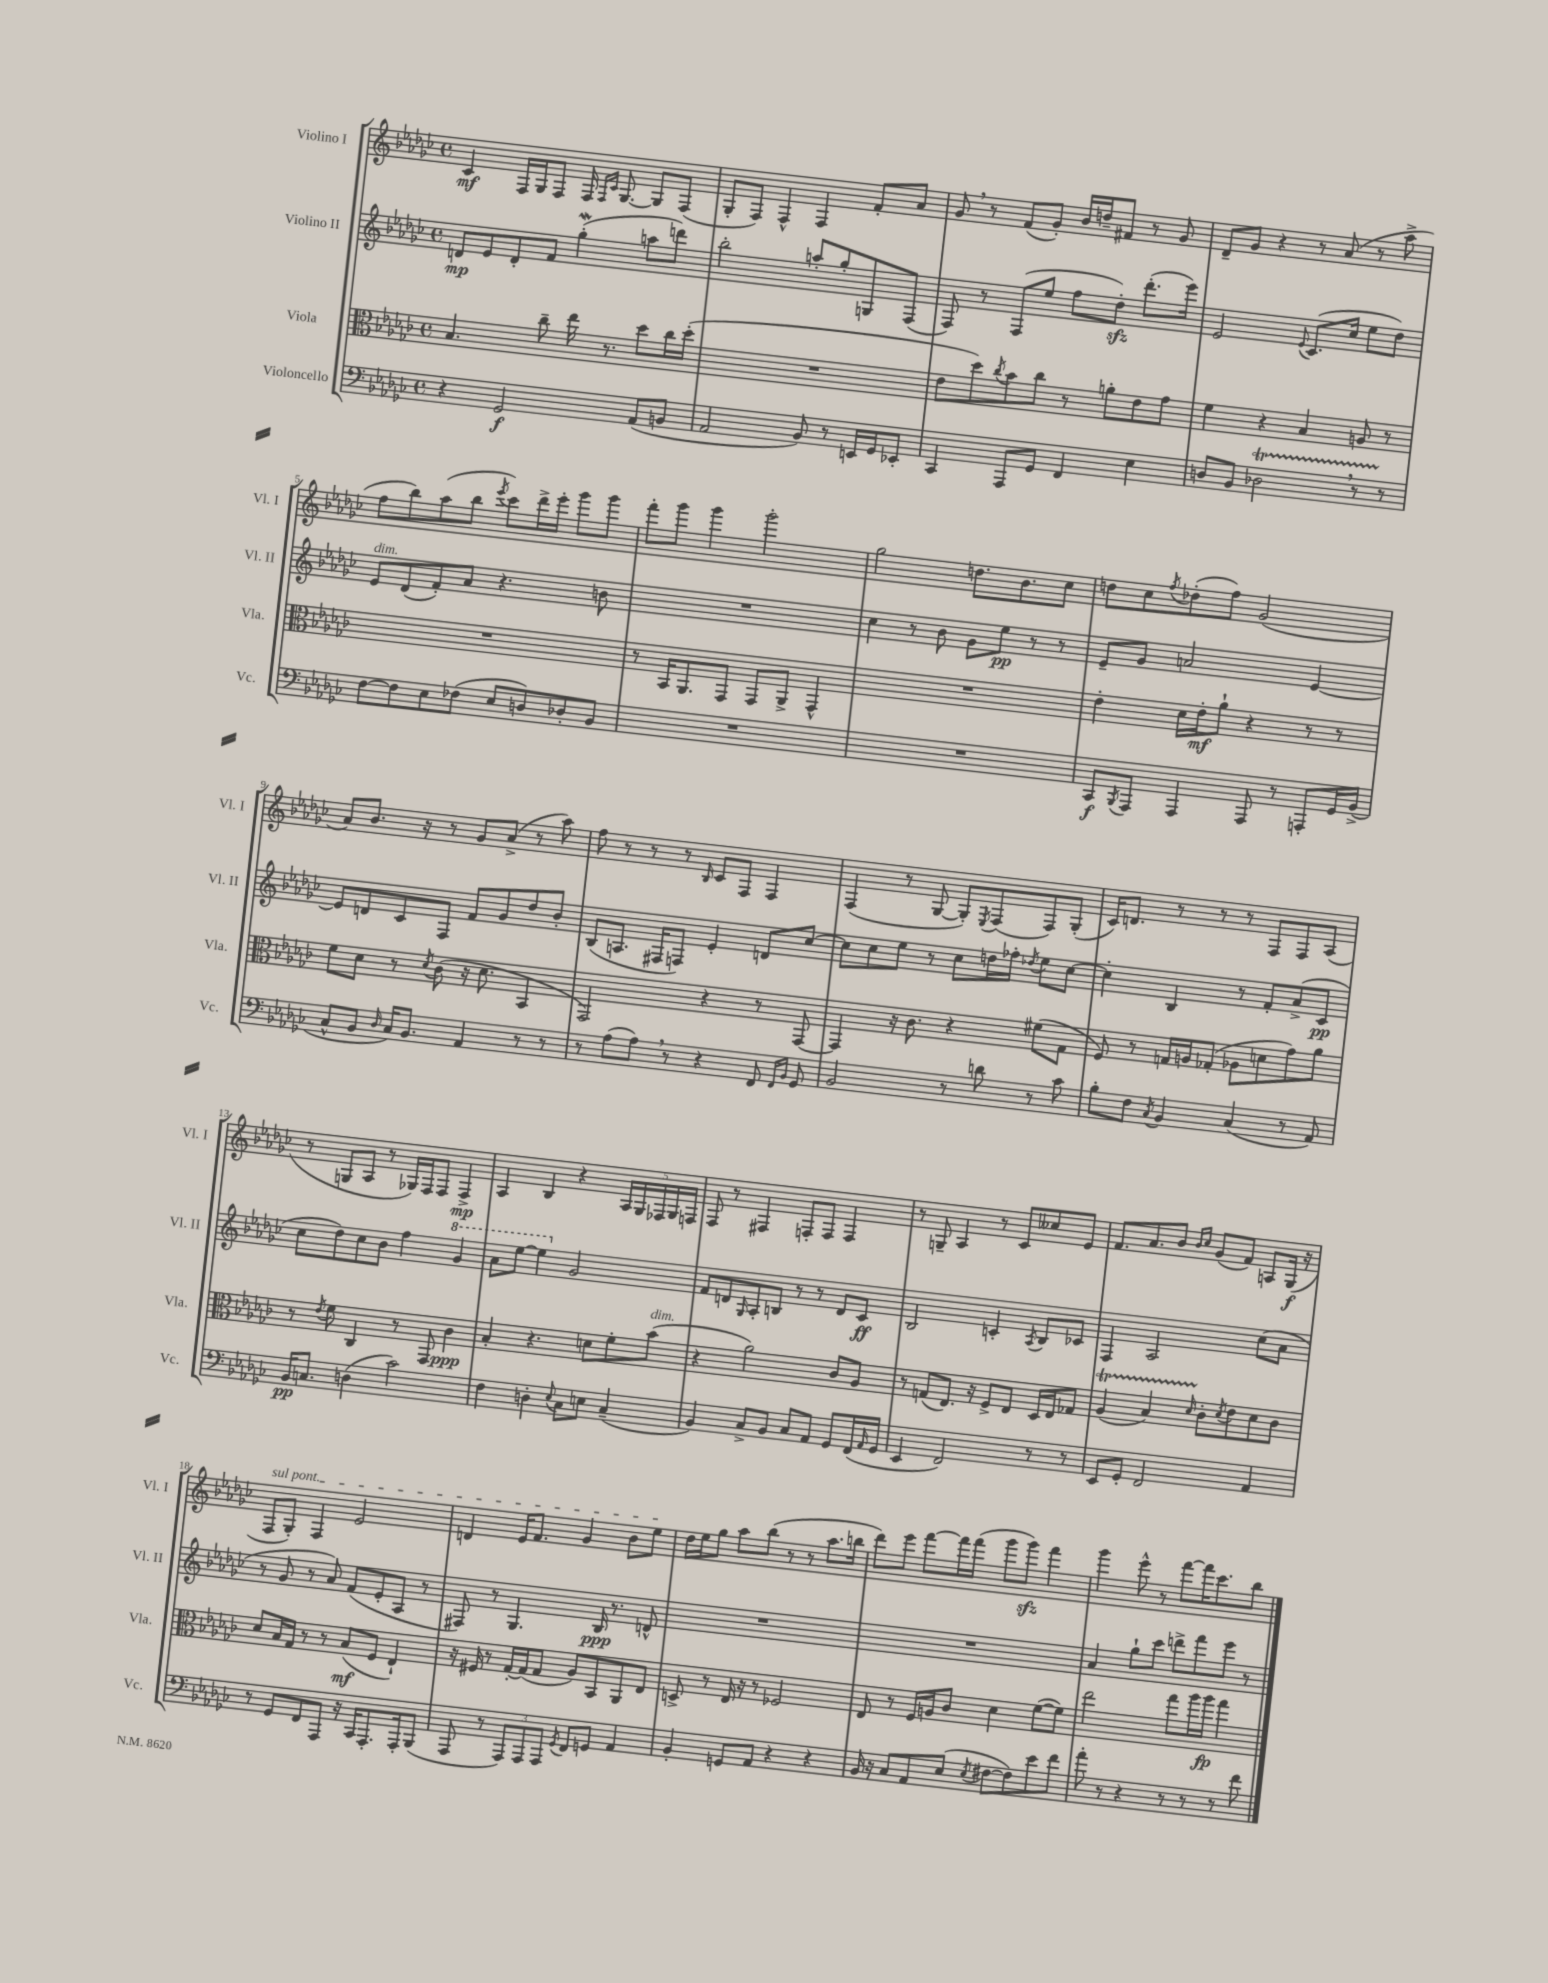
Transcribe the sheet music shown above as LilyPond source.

<<
\new StaffGroup <<
\new Staff = "s0" \with { instrumentName = "Violino I" shortInstrumentName = "Vl. I" } {
    \clef treble \key ges \major \defaultTimeSignature \time 4/4
    ces'4\mf f16 ges16 f8 f16 \grace { f16 ces'16 } ges8.~ ges8 f8( |
    ges8-. f8) f4-^ f4 f'8-. aes'8 |
    ges'8 \breathe r8 f'8( ges'8-.) bes'16 d''16-- fis'8 r8 ges'8 |
    des'8-- ges'8 r4 r8 aes'8( r8 aes''8-> |
    f''8 bes''8) aes''8( bes''8 \acciaccatura { ees'''8 } ces'''8) des'''16-> ees'''16-. ges'''8 ges'''8 |
    f'''8-. ges'''8 ges'''4 ges'''2-. |
    ges''2 d''8. bes'8. ces''8 |
    d''8 ces''8 \acciaccatura { f''8 } des''8-.( f''8) ges'2( |
    aes'8) bes'8. r16 r8 ges'8 aes'8->( r8 aes''8) |
    f''8 r8 r8 r8 \grace { bes16 } ces'8 f8 f4 |
    f4( r8 ges8~ ges8-.) \acciaccatura { ees8 } f8( f8) ges8-.( |
    ces'16) d'8. r8 r8 r8 f8 f8 aes8( |
    r8 g8 aes8 r8 ges16) f16 f8 f4->\mp |
    aes4 bes4 r4 \tuplet 5/4 { aes16 ges16 fes16 ges16 f16 } |
    f8 r8 fis4 f8-. f8 f4 |
    r8 g8-- aes4 r8 ces'8 ceses''8 ees'8 |
    f'8. aes'8. bes'8 \grace { bes'16 ces''16 } ges'8( f'8) a8 ges16\f( r16 |
    \once \override TextSpanner.bound-details.left.text = \markup { \italic "sul pont." } f8\startTextSpan ges8-.) f4 ees'2 |
    d'4 ees'16 f'8. ges'4 bes'8 ees''8\stopTextSpan |
    des''16 ees''16 ges''8 aes''8 bes''8( r8 r8 aes''8. b''16 |
    des'''8) ees'''8 f'''8~ f'''16 f'''16( ges'''8 ges'''8\sfz) f'''4 |
    ges'''4 ees'''8-^ r8 f'''8~ f'''16 ces'''8. bes''8 \bar "|." |
}
\new Staff = "s1" \with { instrumentName = "Violino II" shortInstrumentName = "Vl. II" } {
    \clef treble \key ges \major \defaultTimeSignature \time 4/4
    d'8\mp ees'8 d'8-. f'8 ges''4-.\mordent( a''8 d'''8) |
    bes''2-. a''8-. ges''8-. g8 f8( |
    f8) r8 f8( ees''8 f''8 des''8-.\sfz) des'''8.-.( ees'''16) |
    ees'2 \appoggiatura { ees'8 } ces'8.( ces''16 ees''8 des''8) |
    ees'8^\markup { \italic "dim." } des'8( f'8-.) aes'8 r4. b'8 |
    R1 |
    ces''4 r8 bes'8 ges'8 ees''8\pp r8 r8 |
    ees'8-- ges'8 a'2 ees'4~ |
    ees'8 d'8 ces'8 f8 f'8 ges'8 des''8 bes'8-. |
    bes8( a8. fis16 f8) ees'4-. d'8 ces''8~ |
    ces''8 ces''8 ees''8 r8 ces''8 d''16 fes''16-. \acciaccatura { des''8 } ees''8 ces''8~ |
    ces''4-. bes4 r8 f'8-. aes'8->( ces'8\pp |
    ces''8 des''8) ces''8 bes'8 f''4 \ottava #1 ges''4 |
    aes''8 ees'''8~ ees'''4 \ottava #0 ges'2 |
    f'8 d'8 \grace { ges16 } aes8-. b8 r8 r8 d'8 ces'8\ff |
    bes2 c'4-. \acciaccatura { aes8 } bes8 ces'8 |
    f4 aes2 ces''8( aes'8 |
    r8 ges'8 r8 aes'8) f'8( ees'8-. aes8 r8 |
    fis8) r8 ges4. bes16\ppp r8. d'8-^ |
    R1 |
    R1 |
    aes'4 ges''8-! ces'''8 d'''8-> f'''8 ees'''8 r8 \bar "|." |
}
\new Staff = "s2" \with { instrumentName = "Viola" shortInstrumentName = "Vla." } {
    \clef alto \key ges \major \defaultTimeSignature \time 4/4
    bes4. ces''8-- ees''16 r8. des''8 ces''16 des''16-.( |
    R1 |
    ees'8 des''8) \acciaccatura { ces''8 } bes'8 ces''8 r8 a'8-. ees'8 ges'8 |
    f'4 r4 bes4 a8 r8 |
    R1 |
    r8 bes,16 aes,8. ges,8 ges,8 aes,8-> ges,4-^ |
    R1 |
    ees'4-. des'16 ees'16-.\mf aes'8-! r4 r8 r8 |
    f'8 des'8 r8 \acciaccatura { des'8 } ces'8( r16 des'8. bes,4 |
    ges,2) r4 r8 ges,8~ |
    ges,4 r16 ces'8. r4 fis'8( ges8 |
    f8) r8 g16 a16 ges8-.( aes8 d'8 ges'8) aes'8 |
    r8 \acciaccatura { ees'8 } f'8 ces4 r8 ges,8 ces'4\ppp |
    bes4-. r4. d'8 f'8-. bes'8^\markup { \italic "dim." }( |
    r4 aes'2) ces'8 aes8 |
    r8 g8( ees8.) r16 f8-> ees8 des16 ees16 ges8 |
    aes4\startTrillSpan( bes4) \grace { des'16 } ces'8-.\stopTrillSpan \acciaccatura { des'8 } ees'8 des'8 ces'8 |
    des'8 bes16 ges16 r8 r8 bes8\mf( f8 ees4-!) |
    r16 fis16 r8 ges16~-. ges16( ges8 aes8) bes,8 aes,8 ees8 |
    d8-> r8 ees16 r16 r8 fes2 |
    ees8 r8 f16 a16 ces'8 des'4 f'8~( f'8) |
    ees''2 ges''8 aes''16 aes''16\fp ges''4 \bar "|." |
}
\new Staff = "s3" \with { instrumentName = "Violoncello" shortInstrumentName = "Vc." } {
    \clef bass \key ges \major \defaultTimeSignature \time 4/4
    r4 ges,2\f aes,8( b,8 |
    aes,2 bes,8) r8 e,16 ges,16 ees,8-. |
    ces,4 aes,,8 ges,8 f,4 ees4 |
    d8 bes,8 des2\startTrillSpan \breathe r8 r8\stopTrillSpan |
    f8~ f8 ees8 fes8( ees8 d8) des8-. bes,8 |
    R1 |
    R1 |
    ces,8\f \acciaccatura { bes,,8 } aes,,8 aes,,4 aes,,8 r8 a,,8-. ges,16 bes,16->( |
    ces8-^ bes,8 \grace { des16 } ces16) bes,8. aes,4 r8 r8 |
    r8 aes8( aes8) \breathe r8 r4 f,8 \grace { f,16 bes,16 } ges,8 |
    bes,2 r8 d'8 r8 ces'8 |
    bes8-. f8 \acciaccatura { ces8 } bes,4 ces4( r8 aes,8) |
    bes,16\pp c8. d4( ces'2) |
    f4 d4-. \appoggiatura { ees8 } ces8 e8 ces4--( |
    bes,4) ces8-> bes,8 ces8 aes,8 ges,8 f,16( \grace { aes,16 } ges,16 |
    ees,4 f,2) r8 r8 |
    ees,8 ges,8-. f,2 aes,4 |
    r8 ges,8 f,8 aes,,8 r16 ces,16 aes,,8.-. aes,,16-. bes,,8( |
    aes,,8 r8 \tuplet 3/2 { aes,,8) aes,,8 aes,,8 } \acciaccatura { ges,8 } f,8 g,8 aes,4 |
    bes,4-. g,8 aes,8 r4 r4 |
    bes,16 r16 ces8 aes,8 ees8( \acciaccatura { ees8 } fis8~ fis8) ees'8 f'8 |
    aes'8-. r8 r4 r8 r8 r8 f'8 \bar "|." |
}
>>
>>
